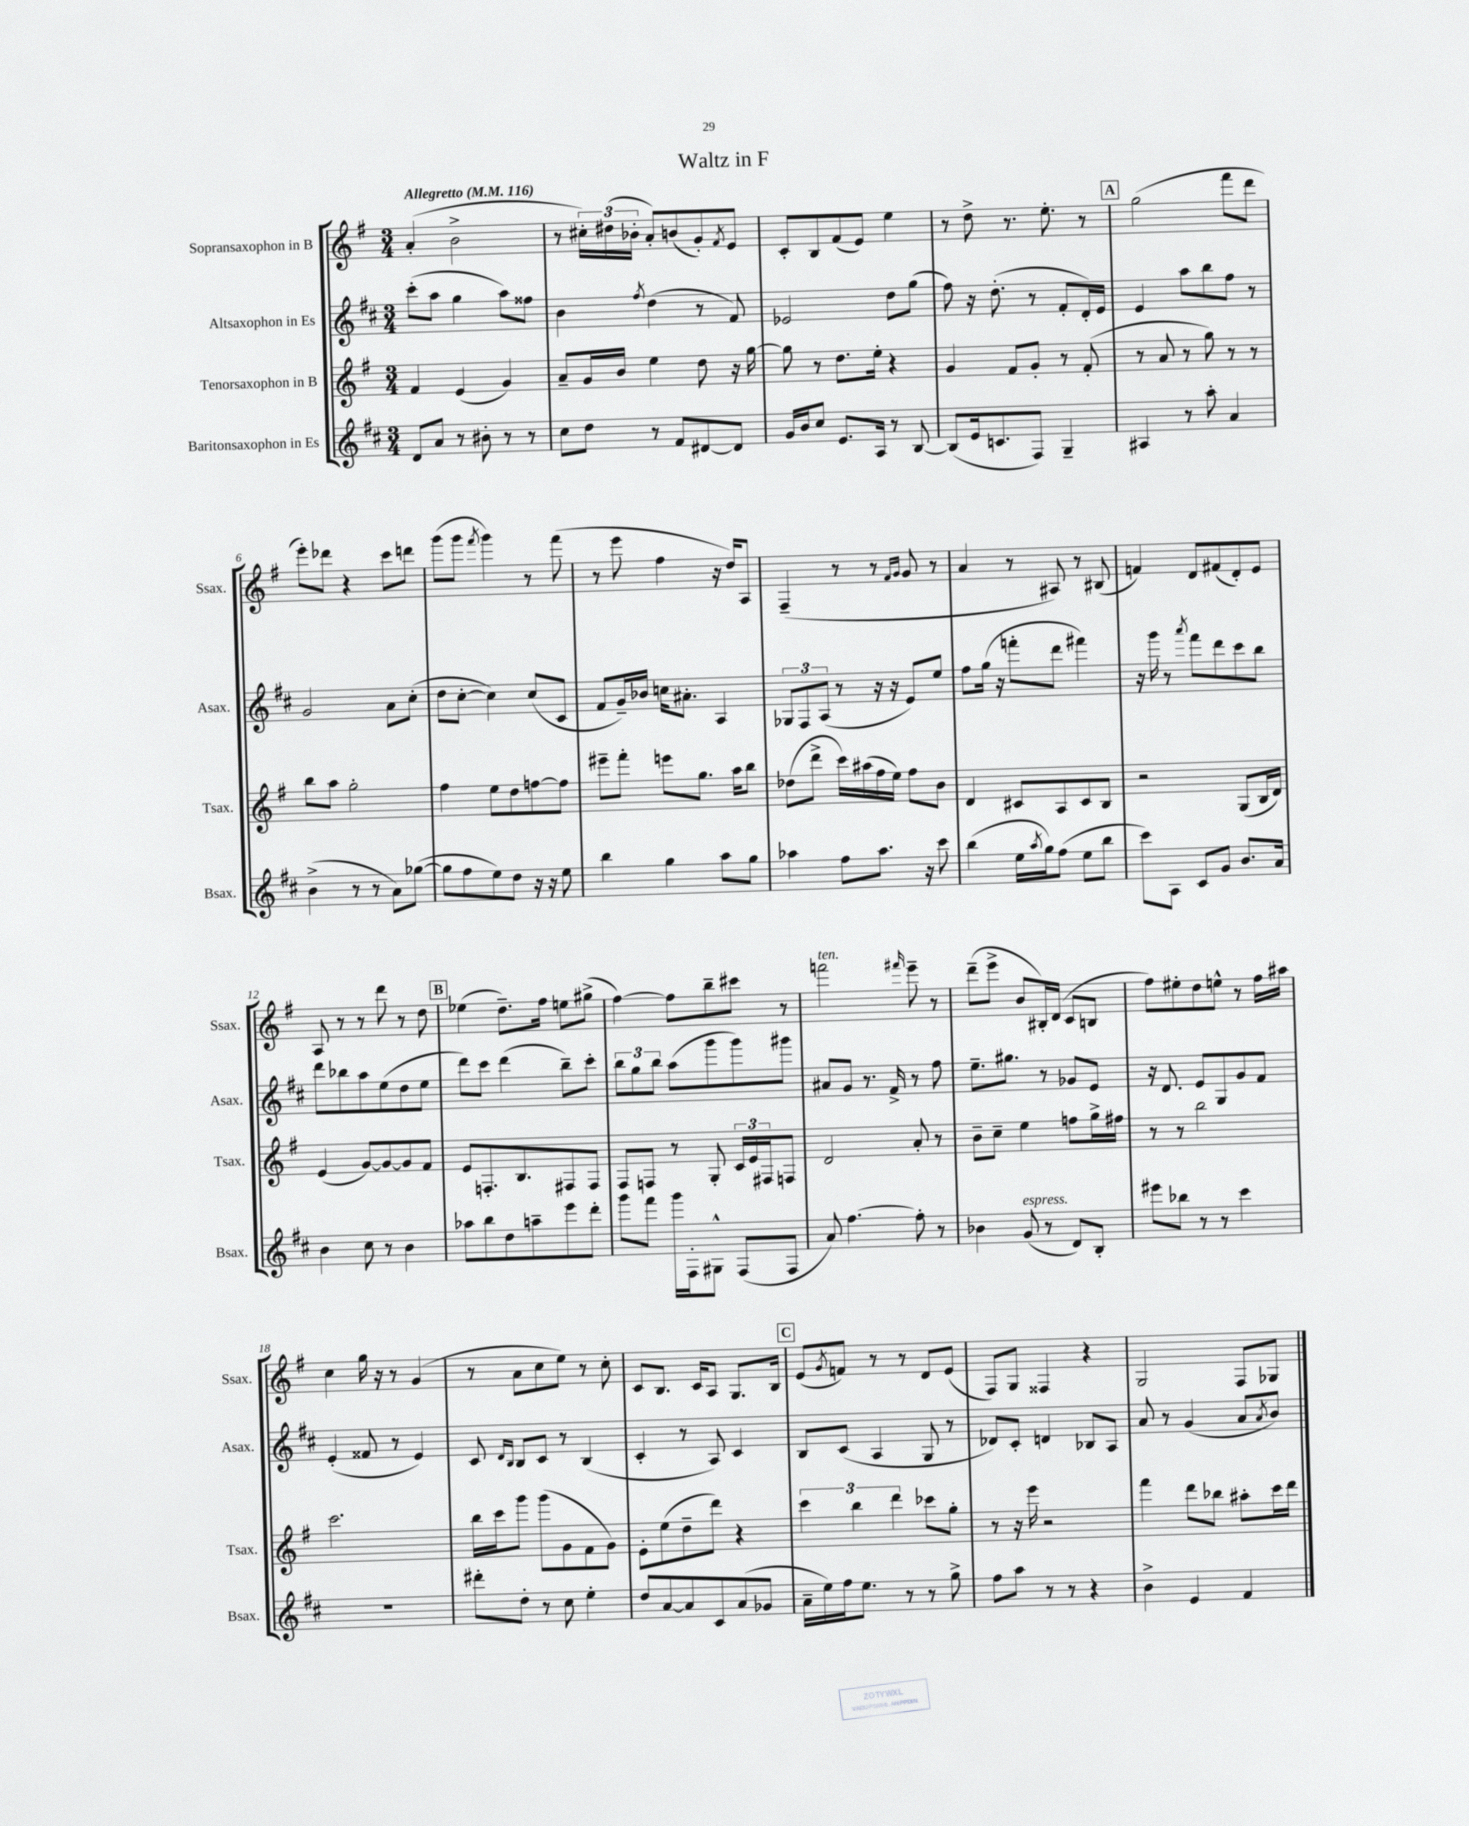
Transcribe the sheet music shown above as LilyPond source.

\header { title = "Waltz in F" }
<<
\new StaffGroup <<
\new Staff = "s0" \with { instrumentName = "Sopransaxophon in B" shortInstrumentName = "Ssax." } {
    \clef treble \key g \major \numericTimeSignature \time 3/4 \tempo "Allegretto" 4 = 116
    a'4-.( b'2-> |
    r8 \tuplet 3/2 { cis''16-.) dis''16( bes'16-. } a'8-.) b'8( g'8-.) \acciaccatura { fis'8 } e'8 |
    c'8-. b8 fis'8( e'8) e''4 |
    r8 d''8-> r8. e''8.-. r8 |
    \mark \markup { \box "A" } g''2( fis'''8 d'''8 |
    e'''8-.) des'''8 r4 c'''8 d'''8 |
    g'''8( g'''8 \acciaccatura { fis'''8 } g'''4) r8 fis'''8( |
    r8 e'''8 fis''4 r16 d''16) a8 |
    fis4--( r8 r8 \grace { fis'16 g'16 } g'8 r8 |
    a'4 r8 ais8) r8 bis8( |
    f'4) d'8 fis'8( d'8-.) e'8 |
    a8 r8 r8 d'''8 r8 d''8 |
    \mark \markup { \box "B" } ees''4( d''8.--) fis''16 e''8 gis''8->( |
    fis''4~) fis''8 b''8-- cis'''8 r8 |
    f'''2^\markup { \italic "ten." } \grace { fis'''16 } e'''8-- r8 |
    d'''8--( e'''8-> b'8 bis16-.) d'16( c'8 b8 |
    fis''8) eis''8-. d''8 e''8-^ r8 fis''16 ais''16 |
    c''4 g''16 r16 r8 g'4( |
    r8 a'8 c''8 e''8) r8 c''8-. |
    c'8 b8. c'16 a8 g8. b16 |
    \mark \markup { \box "C" } e'8( \acciaccatura { g'8 } f'8) r8 r8 d'8 e'8( |
    fis8) g8 fisis4 r4 |
    g2 fis8 ges8 \bar "|." |
}
\new Staff = "s1" \with { instrumentName = "Altsaxophon in Es" shortInstrumentName = "Asax." } {
    \clef treble \key d \major \numericTimeSignature \time 3/4
    cis'''8-.( a''8 g''4 a''8) fisis''8 |
    b'4 \acciaccatura { fis''8 } d''4( r8 fis'8) |
    ees'2 d''8 g''8( |
    fis''8) r16 d''8.-.( r8 fis'8-. d'16-.) e'16 |
    \mark \markup { \box "A" } e'4 a''8 b''8 fis''8 r8 |
    g'2 a'8 cis''8-.( |
    d''8 cis''8~-. cis''4) cis''8( cis'8 |
    fis'8 g'16--) bes'16 c''16 ais'8.-. a4 |
    \tuplet 3/2 { ges8 fis8 a8( } r8 r16 r16 e'8) e''8 |
    fis''8 g''16( r16 f'''8-. d'''8 fis'''4) |
    r16 g'''16 r8 \acciaccatura { a'''8 } fis'''8 d'''8 cis'''8 b''8 |
    d'''8 bes''8 a''8 e''8( d''8 e''8 |
    \mark \markup { \box "B" } d'''8) cis'''8 d'''4( b''8--) cis'''8-. |
    \tuplet 3/2 { b''8 g''8 b''8 } a''8( g'''8 g'''8) gis'''8 |
    ais'8 g'8 r8. fis'16-> r8 fis''8 |
    e''8.-- gis''8. r8 ges'8 e'8 |
    r16 d'8. e'8 g8 g'8 fis'8 |
    e'4-.( fisis'8 r8 e'4) |
    cis'8 \grace { d'16 b16 } b8 cis'8 r8 b4( |
    cis'4-. r8 a8) cis'4 |
    \mark \markup { \box "C" } b8 cis'8( a4 g8 r8 |
    des'8) cis'8-. d'4 bes8 a8 |
    a'8 r8 g'4( a'8 \acciaccatura { a'8 } b'8) \bar "|." |
}
\new Staff = "s2" \with { instrumentName = "Tenorsaxophon in B" shortInstrumentName = "Tsax." } {
    \clef treble \key g \major \numericTimeSignature \time 3/4
    fis'4 e'4( g'4) |
    a'8-- g'16 b'16 e''4 d''8 r16 g''16~ |
    g''8 r8 d''8. e''16-. r4 |
    g'4 fis'8 g'8-. r8 fis'8-.( |
    \mark \markup { \box "A" } r8 a'8 r8 g''8) r8 r8 |
    b''8 a''8 g''2-. |
    fis''4 e''8 d''8 f''8~ f''8 |
    eis'''8-- fis'''8-. e'''8 g''8. a''16 b''8 |
    des''8( d'''8-> c'''16) ais''16( fis''16 e''16) fis''8 b'8 |
    d'4 cis'8 a8 cis'8 b8 |
    r2 g8( b16 d'16) |
    e'4( g'8~) g'8~ g'8 fis'8 |
    \mark \markup { \box "B" } e'8 f8.-. b8. fis8 fis8 |
    fis8 f8 r8 g8-. \tuplet 3/2 { c'16 e'16 fis16 } f8 |
    d'2 a'8-. r8 |
    b'8-- c''8-- e''4 f''8 g''16-> fis''16 |
    r8 r8 b''2 |
    c'''2. |
    b''16 c'''16 g'''8 g'''8( g'8 fis'8 g'8) |
    e'8-. e''8( d''8-- d'''8) r4 |
    \mark \markup { \box "C" } \tuplet 3/2 { c'''4 b''4 d'''4 } ces'''8 g''8-. |
    r8 r16 e'''16 r2 |
    fis'''4 d'''8 bes''8 ais''8-. c'''16 d'''16 \bar "|." |
}
\new Staff = "s3" \with { instrumentName = "Baritonsaxophon in Es" shortInstrumentName = "Bsax." } {
    \clef treble \key d \major \numericTimeSignature \time 3/4
    d'8 a'8 r8 bis'8-. r8 r8 |
    cis''8 d''8 r8 fis'8 dis'8~ dis'8 |
    g'16 b'16 cis''8 e'8. a16 r8 b8~ |
    b8( e'16 c'8. fis8) g4-- |
    \mark \markup { \box "A" } ais4 r8 a''8-. a'4 |
    b'4->( r8 r8 a'8) ges''8~( |
    ges''8 fis''8 e''8) d''8 r16 r16 e''8 |
    b''4 g''4 a''8 g''8 |
    aes''4 fis''8 aes''8. r16 cis'''8 |
    b''4( e''16 \acciaccatura { a''8 } g''16) fis''8( e''8 b''8 |
    cis'''8) a8 cis'8 g'8 b'8. a'16 |
    b'4 cis''8 r8 b'4 |
    \mark \markup { \box "B" } aes''8 b''8 d''8 a''8-- e'''8 d'''8-. |
    g'''8 fis'''8 g'''16 fis16-. gis8-^ fis8( fis8 |
    a'8) fis''4.~ fis''8-. r8 |
    bes'4 g'8^\markup { \italic "espress." }( r8 d'8) b8-. |
    eis'''8 bes''8 r8 r8 cis'''4 |
    r2. |
    dis'''8-. d''8-. r8 cis''8 e''4-. |
    d''8 a'8~ a'8 cis'8 a'8( ges'8 |
    \mark \markup { \box "C" } a'16-- e''16) fis''16 e''8. r8 r8 g''8-> |
    fis''8 a''8 r8 r8 r4 |
    b'4-> e'4 fis'4 \bar "|." |
}
>>
>>
